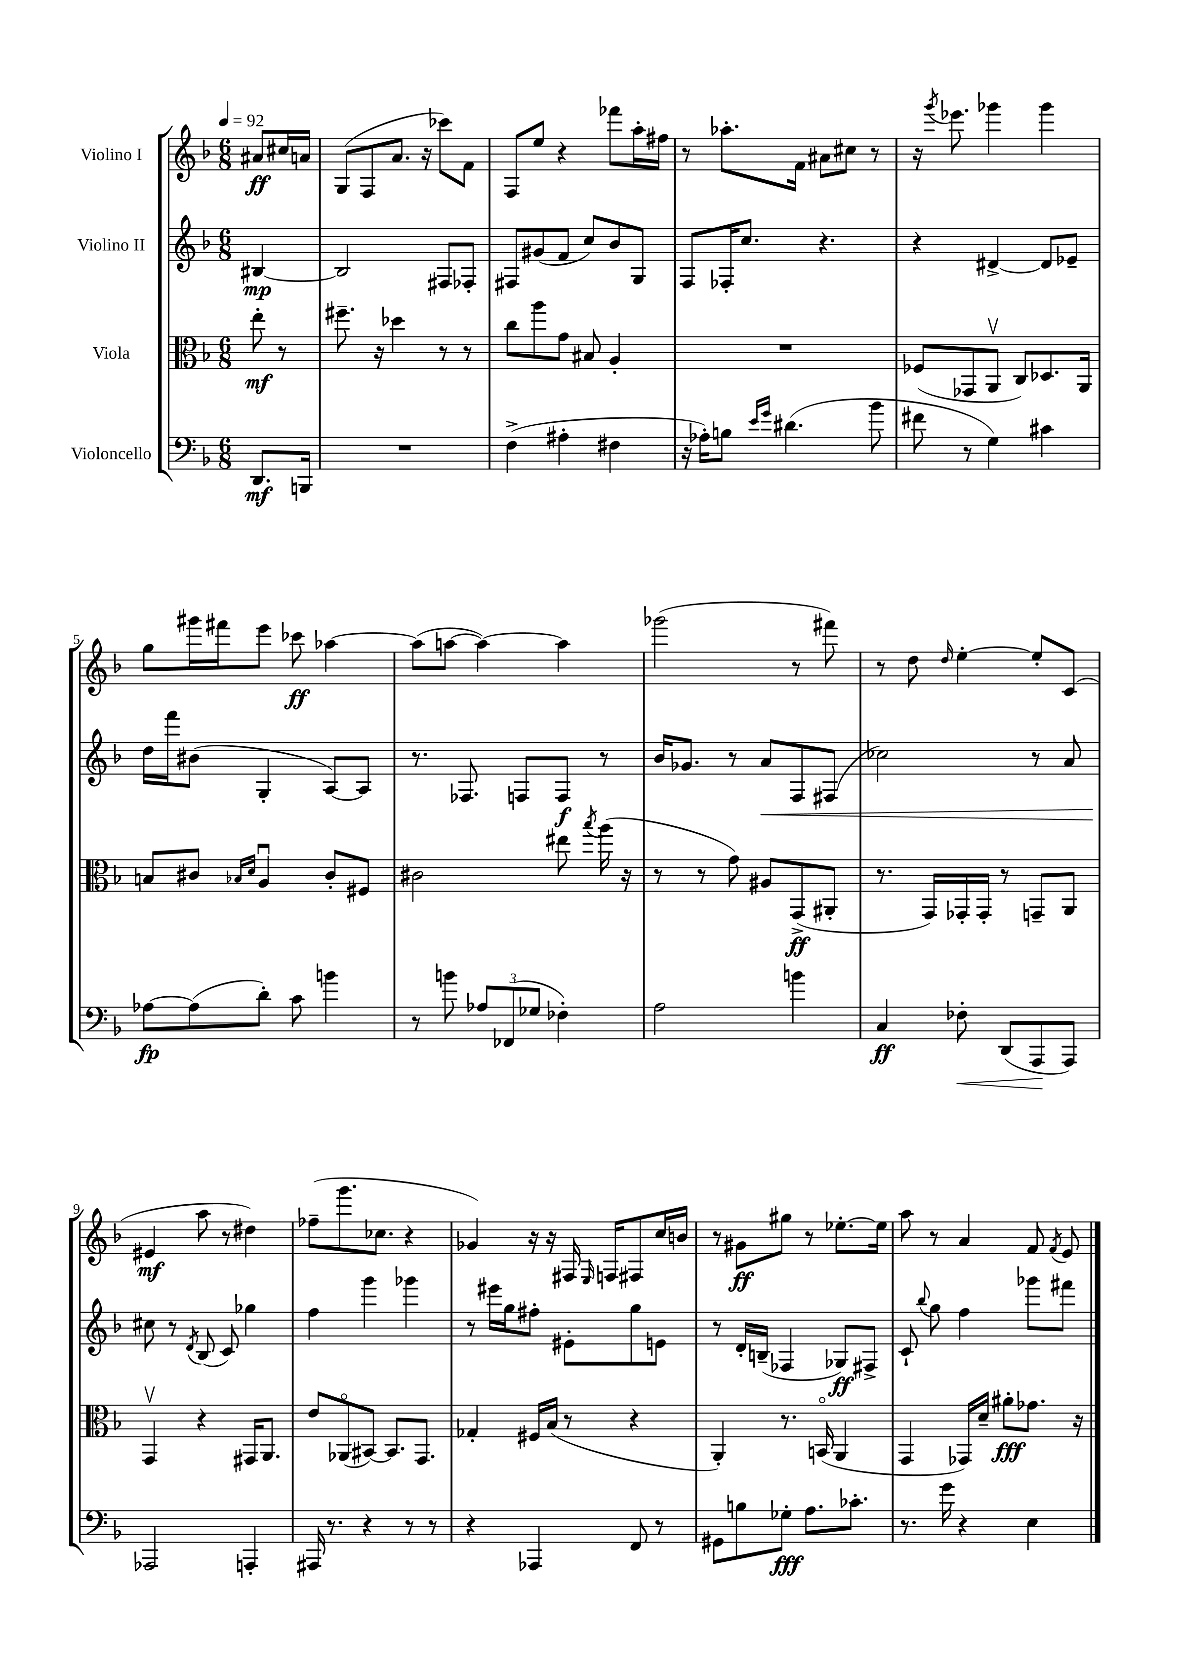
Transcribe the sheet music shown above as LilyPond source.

<<
\new StaffGroup <<
\new Staff = "s0" \with { instrumentName = "Violino I" } {
    \clef treble \key f \major \numericTimeSignature \time 6/8 \partial 4 \tempo 4 = 92
    \autoBeamOff ais'8[\ff cis''16 a'16] |
    g8[( f8 a'8.] r16 ces'''8[) f'8] |
    f8[ e''8] r4 fes'''8[ a''16-. fis''16] |
    r8 aes''8.[-. f'16] ais'8[ cis''8] r8 |
    r16 \acciaccatura { g'''8 } ees'''8. ges'''4 ges'''4 |
    g''8[ gis'''16 fis'''16 e'''8] ces'''8\ff aes''4~ |
    aes''8[( a''8]~ a''4~) a''4 |
    ges'''2( r8 fis'''8) |
    r8 d''8 \grace { d''16 } e''4~-. e''8[-. c'8]( |
    eis'4\mf a''8 r8 dis''4) |
    fes''8[--( g'''8. ces''8.] r4 |
    ges'4) r16 r16 fis16 \grace { e16 } f16[ fis8 c''16 b'16] |
    r8 gis'8[\ff gis''8] r8 ees''8.[~-. ees''16] |
    a''8 r8 a'4 f'8 \acciaccatura { f'8 } e'8 \bar "|." |
}
\new Staff = "s1" \with { instrumentName = "Violino II" } {
    \clef treble \key f \major \numericTimeSignature \time 6/8 \partial 4
    \autoBeamOff bis4~\mp |
    bis2 fis8[ fes8]-. |
    fis8[ gis'8( f'8] c''8[) bes'8 g8] |
    f8[ fes16-. c''8.] r4. |
    r4 dis'4~-> dis'8[ ees'8]-- |
    d''16[ f'''16 bis'8]( g4-. a8[~) a8] |
    r8. fes8. f8[ f8]\f r8 |
    bes'16[ ges'8.] r8 a'8[\< f8 fis8]( |
    ces''2) r8 a'8 |
    cis''8\! r8 \acciaccatura { d'8 } bes8( c'8) ges''4 |
    f''4 g'''4 ges'''4 |
    r8 eis'''16[ g''16 fis''8]-. eis'8[-. g''8 e'8] |
    r8 d'16[-. b16]--( fes4 ges8[\ff) fis8]-> |
    c'8-! \appoggiatura { bes''8 } g''8 f''4 ges'''8[ fis'''8] \bar "|." |
}
\new Staff = "s2" \with { instrumentName = "Viola" } {
    \clef alto \key f \major \numericTimeSignature \time 6/8 \partial 4
    \autoBeamOff e''8-.\mf r8 |
    fis''8.-- r16 des''4 r8 r8 |
    c''8[ a''8 g'8] bis8 a4-. |
    R2. |
    fes8[( ges,8 a,8]\upbow c8[) des8. a,16] |
    b8[ cis'8] \grace { bes16[ d'16] } a4\downbow cis'8[-. fis8] |
    cis'2 eis''8 \acciaccatura { bes''8 } a''16( r16 |
    r8 r8 g'8) ais8[ g,8->\ff( ais,8]-. |
    r8. g,16[) ges,16-. ges,16]-. r8 g,8[-- a,8] |
    g,4\upbow r4 gis,16[ a,8.] |
    e'8[ aes,8\flageolet( bis,8]~) bis,8.[ g,8.] |
    ges4-. fis16[ bes16]( r8 r4 |
    a,4-.) r8. b,16\flageolet( a,4 |
    g,4 ges,16[) d'16]-- ais'8[-.\fff ges'8.] r16 \bar "|." |
}
\new Staff = "s3" \with { instrumentName = "Violoncello" } {
    \clef bass \key f \major \numericTimeSignature \time 6/8 \partial 4
    \autoBeamOff d,8.[\mf b,,16] |
    R2. |
    f4->( ais4-. fis4 |
    r16 aes16[-.) b8] \grace { e'16[ g'16] } dis'4.( bes'8 |
    fis'8 r8 g4) cis'4 |
    aes8[~\fp aes8( d'8]-.) c'8 b'4 |
    r8 b'8 \tuplet 3/2 { aes8[ fes,8( ges8] } fes4-.) |
    a2 b'4 |
    c4\ff fes8-.\< d,8[( a,,8\! a,,8]) |
    aes,,2 a,,4-. |
    ais,,16 r8. r4 r8 r8 |
    r4 aes,,4 f,8 r8 |
    gis,8[ b8 ges8]-.\fff a8.[ ces'8.]-. |
    r8. g'16 r4 e4 \bar "|." |
}
>>
>>
